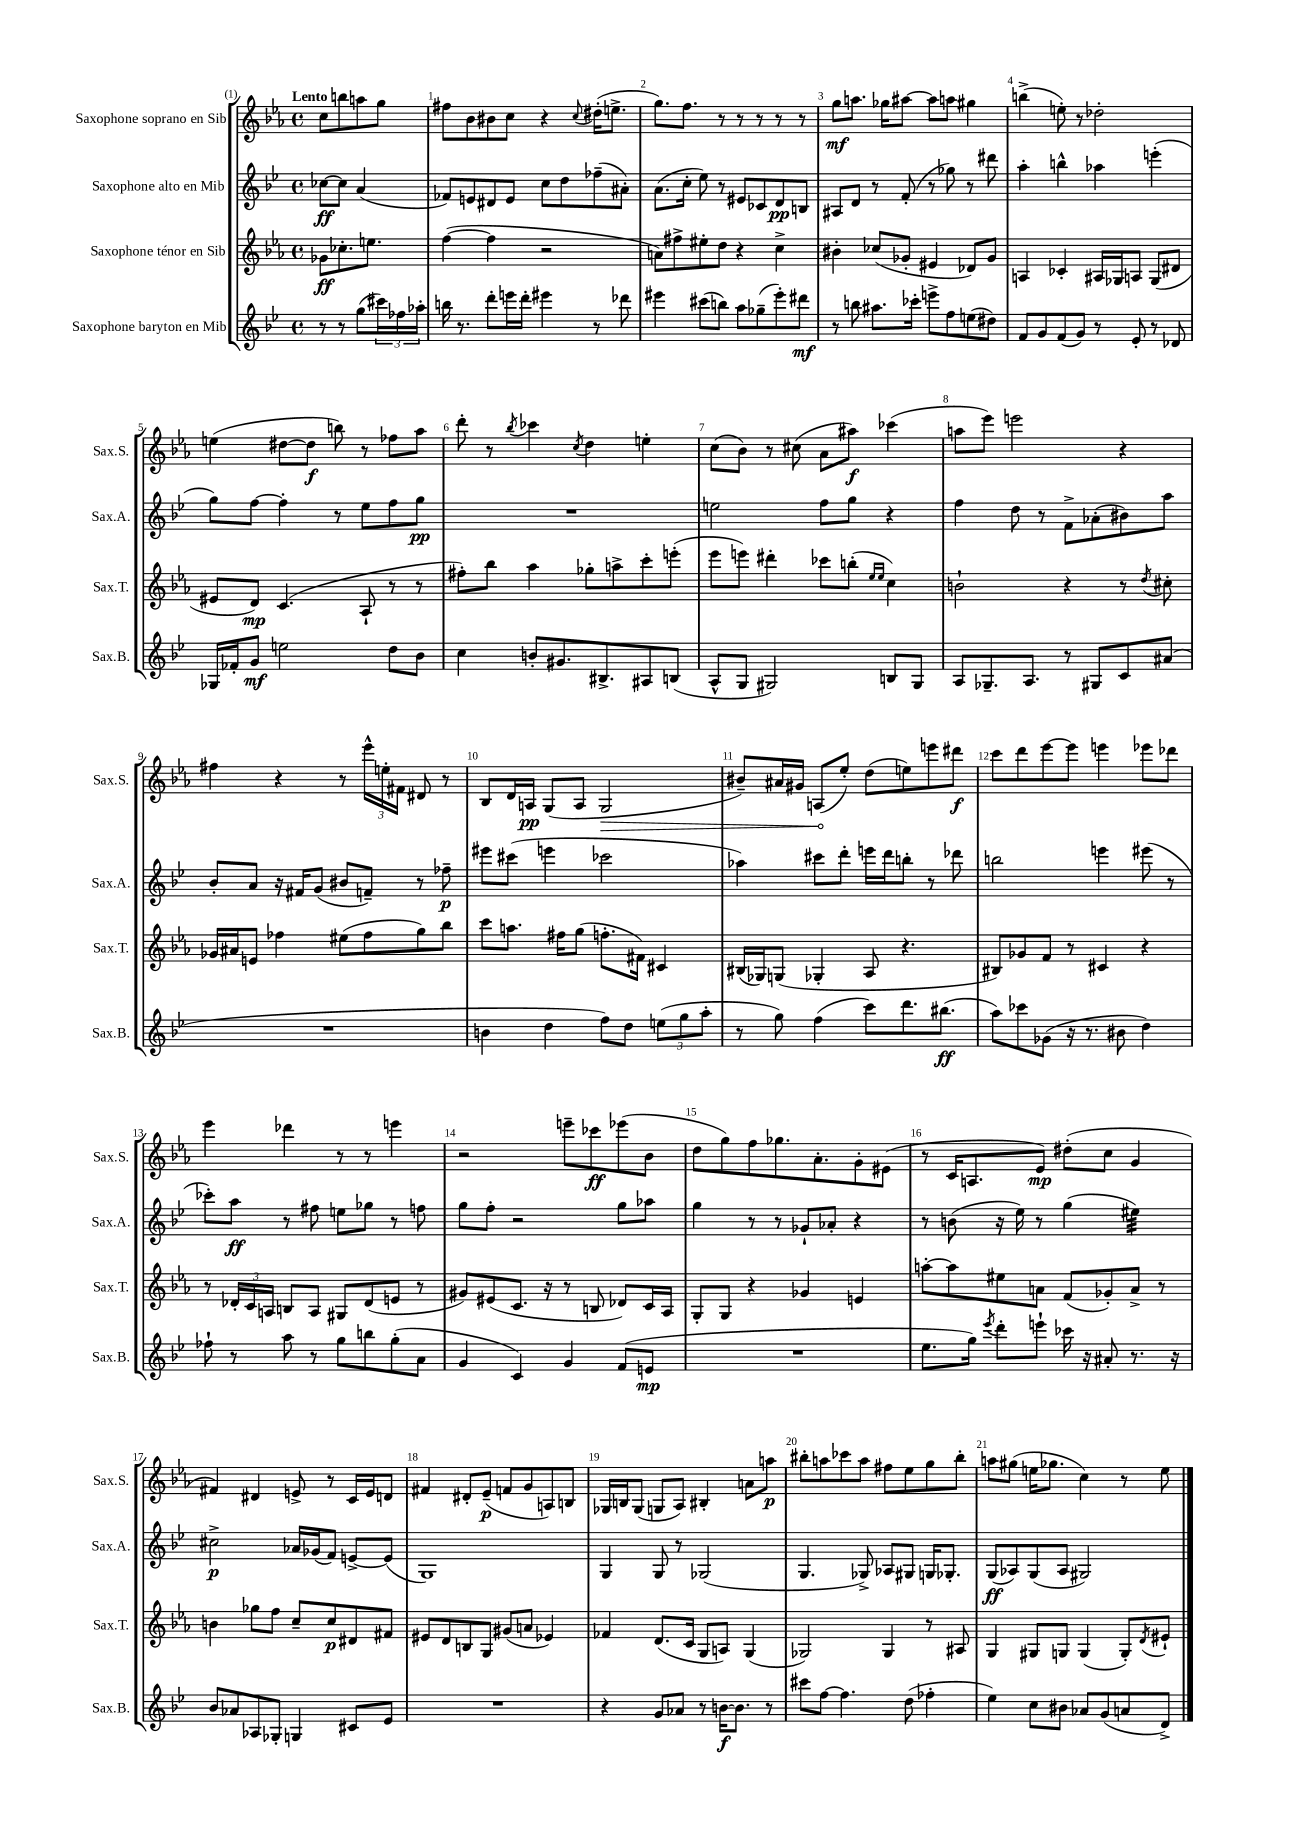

**kern	**kern	**kern	**kern
*staff4	*staff3	*staff2	*staff1
*clefG2	*clefG2	*clefG2	*clefG2
*k[b-e-]	*k[b-e-a-]	*k[b-e-]	*k[b-e-a-]
*M4/4	*M4/4	*M4/4	*M4/4
*met(c)	*met(c)	*met(c)	*met(c)
8r	8g-\L	[8cc-\L	8cc\L
8r	8.cc-'\	8cc-\]J	8bb\
(8gg\L	.	(4a/	8aa\
.	8.ee\J	.	.
24ccc#\L)	.	.	8gg\J
24ff-\	.	.	.
24aa-'\JJ	.	.	.
=	=	=	=
16bb\	([4ff\	8f-/L)	8ff#\L
8.r	.	.	.
.	.	8e/	8b-\
8ddd'\L	4ff\]	8d#/	8b#\
16eee\L	.	8e/J	8cc\J
16ddd'\JJ	.	.	.
4eee#\	2r	8cc\L	4r
.	.	8dd\	.
.	.	.	8qqcc/
8r	.	(8ff-~\	(16dd#'\LK
.	.	.	8.ee^\J
8ddd-\	.	8a#'\J)	.
=	=	=	=
4eee#\	8a\L)	(8.a\L	8.gg\L)
.	8ff#^\	.	.
.	.	16cc'\Jk	8.ff\J
(8ccc#\L	8ee#'\	8ee-\)	.
8bb\J)	8dd\J	8r	8r
8aa\L	4r	8e#/L	8r
(8gg-~\	.	8c-/	8r
8eee#'\)	4cc^\	8d/	8r
8ddd#\J	.	8B/J	8r
=	=	=	=
8r	4b#'\	8A#/L	8gg\L
8bb\	.	8d/J	8.aa\J
8.aa#\L	(8cc-/L	8r	.
.	.	.	16gg-\LK
.	8g-'/J	(8f'/	[8aa#\J
16ccc-'\Jk	.	.	.
8eee^\L	4e#/	8r	8aa#\]L
8ff\	.	8gg-\)	8aa\J
(8ee\	8d-/L)	8r	4gg#\
8dd#\J)	8g-/J	8ddd#\	.
=	=	=	=
8f/L	4A/	4aa'\	(4bb^\
8g/	.	.	.
(8f/	4c-'/	4bb^^\	8ee'\)
8g/J)	.	.	8r
8r	16A#/LL	4aa-\	2dd-'\
.	16G-/J	.	.
8e-'/	8A/J	.	.
8r	(8G-/L	(4eee'\	.
8d-/	8d#/J	.	.
=	=	=	=
16G-/LL	8e#/L	8gg\L)	(4ee\
16f-'/J	.	.	.
8g/J	8d/J)	[8ff\J	.
2ee\	(4.c/	4ff'\]	[8dd#\L
.	.	.	8dd#\]J
.	.	8r	8bb\)
.	8A-`/	8ee-\L	8r
8dd\L	8r	8ff\	8ff-\L
8b-\J	8r	8gg\J	8aa-\J
=	=	=	=
4cc\	8ff#'\L)	1r	8ddd'\
.	8bb-\J	.	8r
.	.	.	8qbb-/
8b'/L	4aa-\	.	4ccc-\
8.g#/	.	.	.
.	.	.	8qcc/
.	8gg-'\L	.	4dd\
8.B#^/	.	.	.
.	8aa^\	.	.
8A#/	8ccc'\	.	4ee'\
(8B/J	(8eee'\J	.	.
=	=	=	=
8A^^/L	8eee-\L	2ee\	(8cc\L
8G/J	8eee\J)	.	8b-\J)
2G#/)	4ddd#'\	.	8r
.	.	.	(8cc#\
.	8ccc-\L	8ff\L	8a-\L
.	(8bb'\J	8gg\J	8aa#\J)
.	16qqee-/LL	.	.
.	16qqee-/JJ	.	.
8B/L	4cc\)	4r	(4ccc-\
8G#/J	.	.	.
=	=	=	=
8A/L	2b`\	4ff\	8aa\L
8.G-~/	.	.	8eee-\J)
.	.	8dd\	2eee\
8.A/J	.	.	.
.	.	8r	.
8r	4r	8f^\L	.
8G#/L	.	(8a-'\	.
8c/	8r	8b#\)	4r
.	8qdd/	.	.
(8a#/J	8cc#'\	8aa\J	.
=	=	=	=
1r	16g-/LL	8b-'/L	4ff#\
.	16a#/J	.	.
.	8e/J	8a/J	.
.	4ff-\	16r	4r
.	.	16f#/LK	.
.	.	(8g/J	.
.	(8ee#\L	8b#/L	8r
.	8ff-\	8f~/J)	24eee-^^\LL
.	.	.	24ee'\
.	.	.	24f#\JJ
.	8gg\)	8r	8d#/
.	8bb-\J	8ff-~\	8r
=	=	=	=
4b\	8ccc\L	8eee#\L	8B-/L
.	8.aa\J	(8ccc#\J	16d/L
.	.	.	16A/JJ
4dd\	.	4eee\	(8G/L
.	16ff#\LK	.	.
.	(8gg\J	.	8A/J
8ff\L)	8.ff'\L	2ccc-\	2G/
8dd\J	.	.	.
.	16f#\Jk)	.	.
(12ee\L	4c#/	.	.
12gg\	.	.	.
12aa'\J	.	.	.
=	=	=	=
8r	(16B#/LL	4aa-\)	8b#~/L)
.	16G-/J)	.	.
8gg\)	(8G/J	.	16a#/L
.	.	.	16g#/JJ
(4ff\	4G-'/	8ccc#\L	(8A/L
.	.	8ddd'\J	8ee-'/J)
8ccc\L)	8A-/	16eee\LL	(8dd\L
.	.	16ddd\J	.
8.ddd\	4.r	8bb'\J	8ee\)
.	.	8r	8eee\
(8.bb#\J	.	.	.
.	.	8ddd-\	8ddd#\J
=	=	=	=
8aa\L)	8B#/L)	2bb\	8ccc\L
8ccc-\	8g-/	.	8ddd\
(8g-\J	8f/J	.	[8eee-\
16r	8r	.	8eee-\]J
8.r	.	.	.
.	4c#/	4eee\	4eee\
8b#\	.	.	.
4dd\)	4r	(8eee#\	8eee-\L
.	.	8r	8ddd-\J
=	=	=	=
8ff-`\	8r	8ccc-'\L)	4eee-\
8r	24d-'/LL	8aa\J	.
.	24c/	.	.
.	24A/JJ	.	.
8aa\	8B/L	8r	4ddd-\
8r	8A/J	8ff#\	.
8gg\L	8G#/L	8ee\L	8r
8bb\	(8d-/	8gg-\J	8r
(8gg'\	8e/J	8r	4eee\
8a\J	8r	8ff\	.
=	=	=	=
4g/	8g#/L)	8gg\L	2r
.	(8e#/	8ff'\J	.
4c/)	8.c/J	2r	.
.	16r	.	.
4g/	8r	.	8eee~\L
.	8B/	.	8ccc-\
(8f/L	8d-/L)	8gg\L	(8eee-\
8e/J	16c/L	8aa-\J	8b-\J
.	16A-/JJ	.	.
=	=	=	=
1r	8G'/L	4gg\	8dd\L
.	8G/J	.	8gg\)
.	4r	8r	8ff\
.	.	8r	8.gg-\
.	4g-/	8g-`/L	.
.	.	.	8.a-'\
.	.	8a-'/J	.
.	4e/	4r	8g'\
.	.	.	(8e#\J
=	=	=	=
8.ee-\L	[8aa'\L	8r	8r
.	8aa\]	(8b\	16c/LK
16gg\Jk)	.	.	8.A/
8qeee-/	.	.	.
8ddd'\L	8ee#\	16r	.
.	.	16ee-\)	.
8eee`\J	8a\J	8r	8e-/J)
16ccc-\	(8f/L	(4gg\	(8dd#'\L
16r	.	.	.
8a#'/	8g-'/)	.	8cc\J
8.r	8a^/J	4ee#\)	4g/
.	8r	.	.
16r	.	.	.
=	=	=	=
8b-/L	4b\	2cc#^\	4f#/)
8a-/	.	.	.
8A-/	8gg-\L	.	4d#/
8G-'/J	8ff\J	.	.
4G/	8cc~/L	16a-/LL	8e^/
.	.	(16g-/J	.
.	8cc/	8f/J)	8r
8c#/L	8d#/	[8e^/L	16c/LL
.	.	.	16e/J
8e-/J	8f#/J	(8e/]J	8d/J
=	=	=	=
1r	8e#/L	1G)	4f#/
.	8d/	.	.
.	8B/	.	8d#'/L
.	8G/J	.	(8e-~/J
.	(8g#/L	.	8f/L
.	8a/J	.	8g/
.	4e-/)	.	8A/)
.	.	.	8B/J
=	=	=	=
4r	4f-/	4G/	16G-/LL
.	.	.	16B/J
.	.	.	(8G-/J
8g/L	(8.d/L	8G/	8G/L
8a-/J	.	8r	8A-/J)
.	16c/Jk	.	.
8r	8G/L	(2G-/	4B#'/
[16b\LK	8A/J)	.	.
8.b\]J	.	.	.
.	(4G/	.	8a\L
8r	.	.	8aa\J
=	=	=	=
8ccc#\L	2G-/)	4.G/	8bb#'\L
[8ff\J	.	.	8aa\
4.ff\]	.	.	8ccc-\
.	.	8G-^/)	8aa\J
.	4G-/	8A-/L	8ff#\L
(8dd\	.	8G#/J	8ee-\
4ff-'\	8r	16G/LK	8gg\
.	.	8.G-'/J	.
.	8A#/	.	8bb#'\J
=	=	=	=
4ee-\)	4G/	(8G/L	8aa\L
.	.	8A-/)	(8gg#\J
8cc\L	8G#/L	(8G/	16ee\LK
.	.	.	8.gg-\J
8b#\J	8G/J	8A-/J	.
8a-/L	(4G/	2G#/)	4cc\)
(8g/	.	.	.
8a/	8G'/L)	.	8r
.	8qd/	.	.
8d^/J)	8e#`/J	.	8ee\
==	==	==	==
*-	*-	*-	*-
